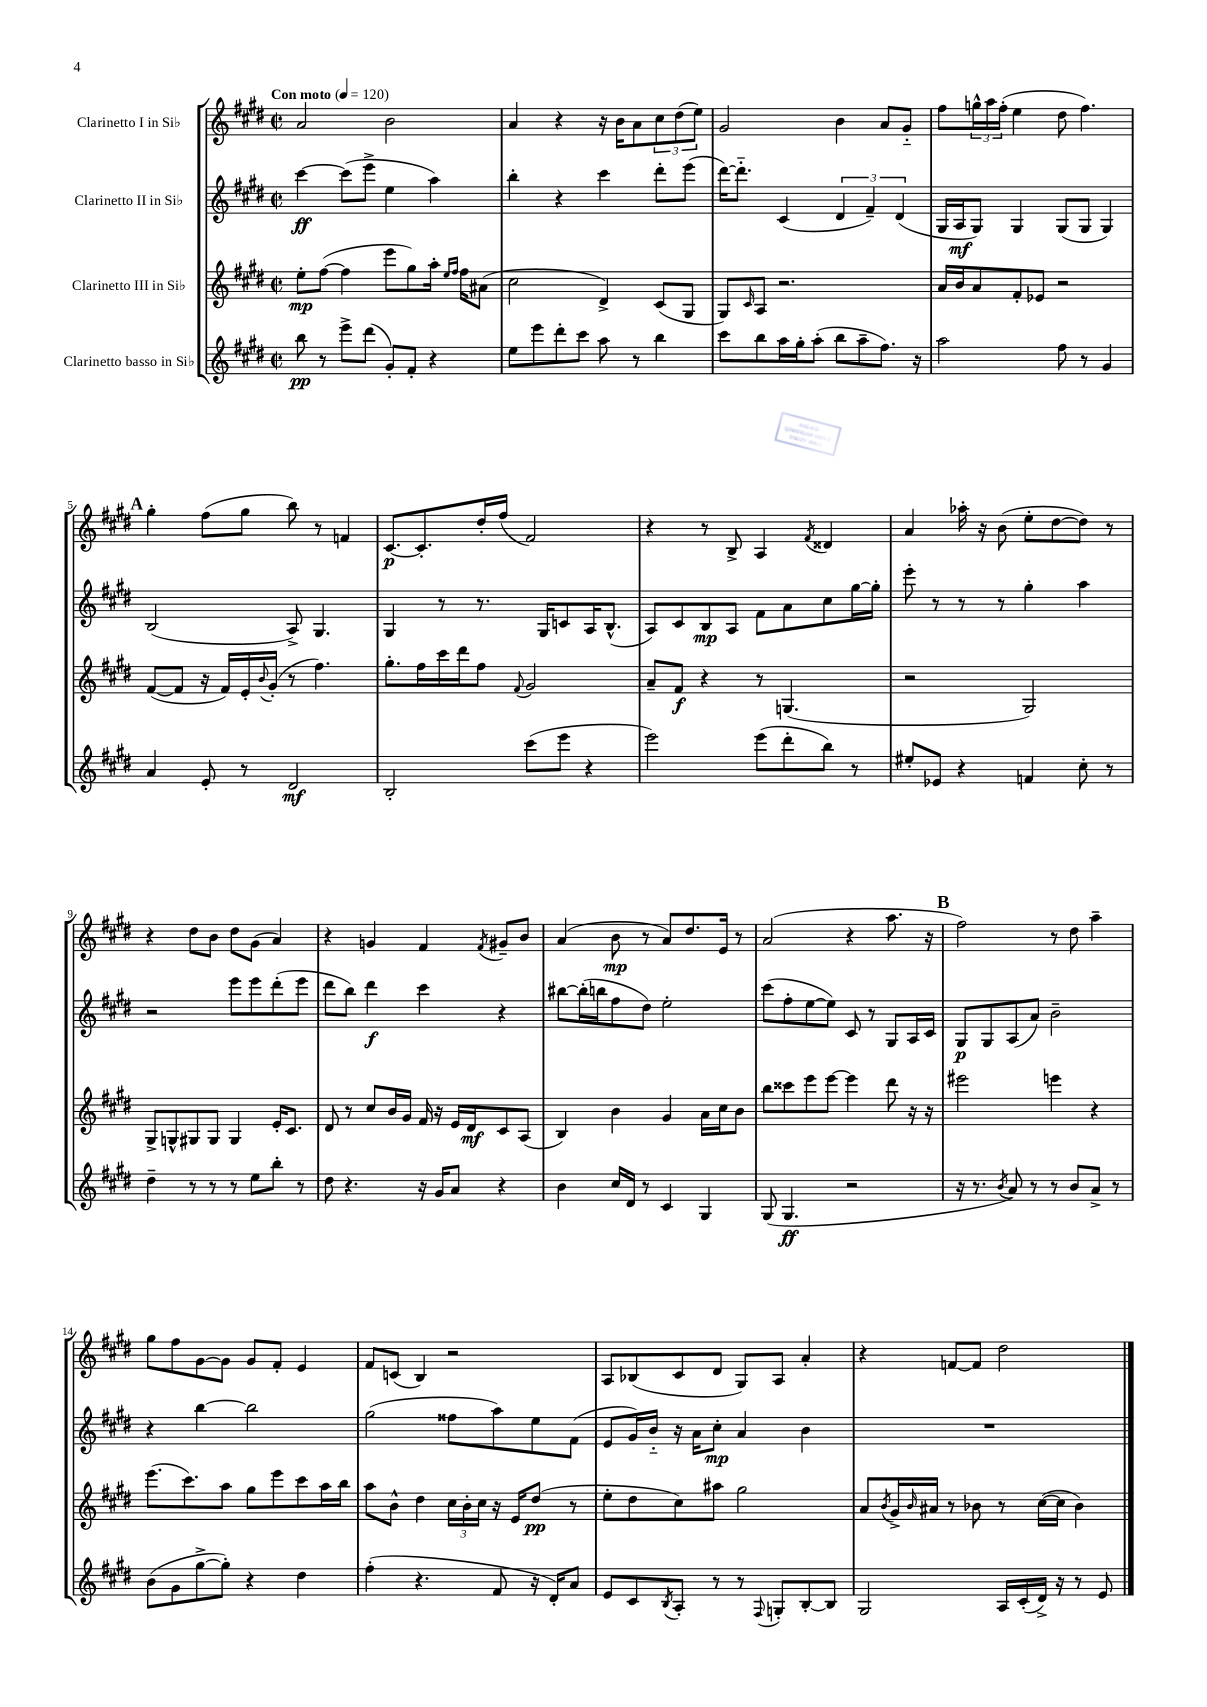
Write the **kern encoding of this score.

**kern	**dynam	**kern	**dynam	**kern	**dynam	**kern	**dynam
*part4	*part4	*part3	*part3	*part2	*part2	*part1	*part1
*staff4	*staff4	*staff3	*staff3	*staff2	*staff2	*staff1	*staff1
*I"Clarinetto basso in Si♭	*	*I"Clarinetto III in Si♭	*	*I"Clarinetto II in Si♭	*	*I"Clarinetto I in Si♭	*
*clefG2	*	*clefG2	*	*clefG2	*	*clefG2	*
*k[f#c#g#d#]	*	*k[f#c#g#d#]	*	*k[f#c#g#d#]	*	*k[f#c#g#d#]	*
*M2/2	*	*M2/2	*	*M2/2	*	*M2/2	*
*met(c|)	*	*met(c|)	*	*met(c|)	*	*met(c|)	*
*MM120	*	*MM120	*	*MM120	*	*MM120	*
=1	=1	=1	=1	=1	=1	=1	=1
!	!	!	!	!	!	!LO:TX:a:B:t=Con moto	!
8bb\	pp	8ee'\L	mp	[4ccc#\	ff	2a/	.
8r	.	([8ff#\J	.	.	.	.	.
8eee^\L	.	4ff#\]	.	(8ccc#\L]	.	.	.
(8ddd#\J	.	.	.	8eee^\J	.	.	.
8g#'/L)	.	8eee\L	.	4ee\	.	2b\	.
8f#'/J	.	8gg#\)	.	.	.	.	.
4r	.	16aa'\Jk	.	4aa\)	.	.	.
.	.	16qqee/LL	.	.	.	.	.
.	.	16qqff#/JJ	.	.	.	.	.
.	.	16ff#\KL	.	.	.	.	.
.	.	(8a#X\J	.	.	.	.	.
=2	=2	=2	=2	=2	=2	=2	=2
8ee\L	.	2cc#\	.	4bb'\	.	4a/	.
8eee\	.	.	.	.	.	.	.
8ddd#'\	.	.	.	4r	.	4r	.
8ccc#\J	.	.	.	.	.	.	.
8aa\	.	4d#^/)	.	4ccc#\	.	16r	.
.	.	.	.	.	.	16b\KL	.
8r	.	.	.	.	.	8a\	.
4bb\	.	(8c#/L	.	8ddd#'\L	.	12cc#\	.
.	.	.	.	.	.	(12dd#\	.
.	.	8G#/J	.	(8eee\J	.	.	.
.	.	.	.	.	.	12ee\J)	.
=3	=3	=3	=3	=3	=3	=3	=3
8ccc#\L	.	8G#/L)	.	[16ddd#\KL)	.	2g#/	.
.	.	.	.	8.ddd#\J]	.	.	.
.	.	16qqc#/	.	.	.	.	.
8bb\	.	8A/J	.	.	.	.	.
16aa\L	.	2.r	.	(4c#/	.	.	.
16gg#'\J	.	.	.	.	.	.	.
(8aa'\J	.	.	.	.	.	.	.
8bb\L	.	.	.	6d#/	.	4b\	.
8aa~\	.	.	.	.	.	.	.
.	.	.	.	6f#~/)	.	.	.
8.ff#\J)	.	.	.	.	.	8a/L	.
.	.	.	.	(6d#/	.	.	.
.	.	.	.	.	.	8g#/J	.
16r	.	.	.	.	.	.	.
=4	=4	=4	=4	=4	=4	=4	=4
2aa\	.	16a/LL	.	16G#/LL	.	8ff#\L	.
.	.	16b/J	.	16A/J	mf	.	.
.	.	8a/	.	8G#/J)	.	24ggn^^\L	.
.	.	.	.	.	.	24aa\	.
.	.	.	.	.	.	(24ff#'\JJ	.
.	.	8f#'/	.	4G#/	.	4ee\	.
.	.	8e-X/J	.	.	.	.	.
8ff#\	.	2r	.	(8G#/L	.	8dd#\	.
8r	.	.	.	8G#/J	.	4.ff#\)	.
4g#/	.	.	.	4G#/)	.	.	.
!!LO:LB:g=z
!!LO:REH:place=s1:t=A
=5	=5	=5	=5	=5	=5	=5	=5
4a/	.	([8f#/L	.	(2B/	.	4gg#'\	.
.	.	8f#/J]	.	.	.	.	.
8e'/	.	16r	.	.	.	(8ff#\L	.
.	.	16f#/LL)	.	.	.	.	.
8r	.	16e'/	.	.	.	8gg#\J	.
.	.	8qqb/	.	.	.	.	.
.	.	(16g#'/JJ	.	.	.	.	.
2d#/	mf	8r	.	8A^/)	.	8bb\)	.
.	.	4.ff#\)	.	4.G#/	.	8r	.
.	.	.	.	.	.	4fn/	.
=6	=6	=6	=6	=6	=6	=6	=6
2B'/	.	8.gg#'\L	.	4G#/	.	[8.c#/L	p
.	.	16ff#\L	.	.	.	8.c#'/]	.
.	.	16ccc#\	.	8r	.	.	.
.	.	16ddd#\J	.	.	.	.	.
.	.	8ff#\J	.	8.r	.	16dd#'/L	.
.	.	.	.	.	.	(16ff#/JJ	.
.	.	8qqf#/	.	.	.	.	.
(8ccc#\L	.	2g#/	.	.	.	2f#/)	.
.	.	.	.	16G#/KL	.	.	.
8eee\J	.	.	.	8cn/	.	.	.
4r	.	.	.	16A/K	.	.	.
.	.	.	.	(8.B^^/J	.	.	.
=7	=7	=7	=7	=7	=7	=7	=7
2eee\)	.	8a~/L	.	8A/L)	.	4r	.
.	.	8f#/J	f	8c#/	.	.	.
.	.	4r	.	8B/	mp	8r	.
.	.	.	.	8A/J	.	8B^/	.
(8eee\L	.	8r	.	8f#\L	.	4A/	.
8ddd#'\	.	(4.Gn/	.	8a\	.	.	.
.	.	.	.	.	.	8qf#/	.
8bb\J)	.	.	.	8cc#\	.	4d##X/	.
8r	.	.	.	[16gg#\L	.	.	.
.	.	.	.	16gg#'\JJ]	.	.	.
=8	=8	=8	=8	=8	=8	=8	=8
8ee#X'/L	.	2r	.	8eee'\	.	4a/	.
8e-X/J	.	.	.	8r	.	.	.
4r	.	.	.	8r	.	16aa-X'\	.
.	.	.	.	.	.	16r	.
.	.	.	.	8r	.	(8b\	.
4fn/	.	2G#/)	.	4gg#'\	.	8ee'\L	.
.	.	.	.	.	.	[8dd#\	.
8cc#'\	.	.	.	4aa\	.	8dd#\J])	.
8r	.	.	.	.	.	8r	.
!!LO:LB:g=z
=9	=9	=9	=9	=9	=9	=9	=9
4dd#~\	.	8G#^/L	.	2r	.	4r	.
.	.	8Gn^^/	.	.	.	.	.
8r	.	8G#X/	.	.	.	8dd#\L	.
8r	.	8G#/J	.	.	.	8b\J	.
8r	.	4G#/	.	8eee\L	.	8dd#\L	.
8ee\L	.	.	.	8eee\	.	(8g#\J	.
8bb'\J	.	16e'/KL	.	(8ddd#'\	.	4a/)	.
.	.	8.c#/J	.	.	.	.	.
8r	.	.	.	8eee\J	.	.	.
=10	=10	=10	=10	=10	=10	=10	=10
8dd#\	.	8d#/	.	8ddd#\L	.	4r	.
4.r	.	8r	.	8bb\J)	.	.	.
.	.	8cc#/L	.	4ddd#\	f	4gn/	.
.	.	16b/L	.	.	.	.	.
.	.	16g#/JJ	.	.	.	.	.
16r	.	16f#/	.	4ccc#\	.	4f#/	.
16g#/KL	.	16r	.	.	.	.	.
8a/J	.	16e/LL	.	.	.	.	.
.	.	16d#/J	mf	.	.	.	.
.	.	.	.	.	.	8qf#/	.
4r	.	8c#/	.	4r	.	8g#X~/L	.
.	.	(8A/J	.	.	.	8b/J	.
=11	=11	=11	=11	=11	=11	=11	=11
4b\	.	4B/)	.	[8bb#X\L	.	(4a/	.
.	.	.	.	(16bb#'\L]	.	.	.
.	.	.	.	16bbn\J	.	.	.
16cc#/LL	.	4b\	.	8ff#\	.	8b\	mp
16d#/JJ	.	.	.	.	.	.	.
8r	.	.	.	8dd#\J)	.	8r	.
4c#/	.	4g#/	.	2ee'\	.	8a/L)	.
.	.	.	.	.	.	8.dd#/	.
4G#/	.	16a\LL	.	.	.	.	.
.	.	16cc#\J	.	.	.	16e/Jk	.
.	.	8b\J	.	.	.	8r	.
=12	=12	=12	=12	=12	=12	=12	=12
(8G#/	.	8bb\L	.	(8ccc#\L	.	(2a/	.
4.G#/	ff	8ccc##X\	.	8ff#'\	.	.	.
.	.	8eee\	.	[8ee\	.	.	.
.	.	[8eee\J	.	8ee\J])	.	.	.
2r	.	4eee\]	.	8c#/	.	4r	.
.	.	.	.	8r	.	.	.
.	.	8ddd#\	.	8G#/L	.	8.aa\	.
.	.	16r	.	16A/L	.	.	.
.	.	16r	.	16c#/JJ	.	16r	.
!!LO:REH:place=s1:t=B
=13	=13	=13	=13	=13	=13	=13	=13
16r	.	2eee#X\	.	8G#/L	p	2ff#\)	.
8.r	.	.	.	.	.	.	.
.	.	.	.	8G#/	.	.	.
8qb/	.	.	.	.	.	.	.
8a/)	.	.	.	(8A/	.	.	.
8r	.	.	.	8a/J)	.	.	.
8r	.	4eeen\	.	2b~\	.	8r	.
8b/L	.	.	.	.	.	8dd#\	.
8a^/J	.	4r	.	.	.	4aa~\	.
8r	.	.	.	.	.	.	.
!!LO:LB:g=z
=14	=14	=14	=14	=14	=14	=14	=14
(8b\L	.	(8.eee\L	.	4r	.	8gg#\L	.
8g#\	.	.	.	.	.	8ff#\	.
.	.	8.ccc#\)	.	.	.	.	.
[8gg#^\	.	.	.	[4bb\	.	[8g#\	.
8gg#'\J])	.	8aa\J	.	.	.	8g#\J]	.
4r	.	8gg#\L	.	2bb\]	.	8g#/L	.
.	.	8eee\	.	.	.	8f#'/J	.
4dd#\	.	8ccc#\	.	.	.	4e/	.
.	.	16aa\L	.	.	.	.	.
.	.	16bb\JJ	.	.	.	.	.
=15	=15	=15	=15	=15	=15	=15	=15
(4ff#'\	.	8aa\L	.	(2gg#\	.	8f#/L	.
.	.	8b^^\J	.	.	.	(8cn/J	.
4.r	.	4dd#\	.	.	.	4B/)	.
.	.	24cc#\LL	.	8ff##X\L	.	2r	.
.	.	24b'\	.	.	.	.	.
.	.	24cc#\JJ	.	.	.	.	.
8f#/	.	16r	.	8aa\)	.	.	.
.	.	16e/KL	.	.	.	.	.
16r	.	(8dd#/J	pp	8ee\	.	.	.
16d#'/KL)	.	.	.	.	.	.	.
8a/J	.	8r	.	(8f#\J	.	.	.
=16	=16	=16	=16	=16	=16	=16	=16
8e/L	.	8ee'\L	.	8e/L	.	8A/L	.
8c#/	.	8dd#\	.	16g#/L)	.	(8B-X/	.
.	.	.	.	16b/JJ	.	.	.
8qB/	.	.	.	.	.	.	.
8A'/J	.	8cc#\)	.	16r	.	8c#/	.
.	.	.	.	16a\KL	.	.	.
8r	.	8aa#X\J	.	8cc#'\J	mp	8d#/J	.
8r	.	2gg#\	.	4a/	.	8G#/L)	.
8qqF#/	.	.	.	.	.	.	.
8Gn'/L	.	.	.	.	.	8A/J	.
[8B'/	.	.	.	4b\	.	4a'/	.
8B/J]	.	.	.	.	.	.	.
=17	=17	=17	=17	=17	=17	=17	=17
2G#/	.	8a/L	.	1r	.	4r	.
.	.	8qb/	.	.	.	.	.
.	.	16g#^/L	.	.	.	.	.
.	.	16qqb/	.	.	.	.	.
.	.	16a#X/JJ	.	.	.	.	.
.	.	8r	.	.	.	[8fn/L	.
.	.	8b-X\	.	.	.	8f/J]	.
16A/LL	.	8r	.	.	.	2dd#\	.
(16c#'/	.	.	.	.	.	.	.
16d#^/JJ)	.	([16cc#\LL	.	.	.	.	.
16r	.	16cc#\JJ]	.	.	.	.	.
8r	.	4b-\)	.	.	.	.	.
8e/	.	.	.	.	.	.	.
==	==	==	==	==	==	==	==
*-	*-	*-	*-	*-	*-	*-	*-
